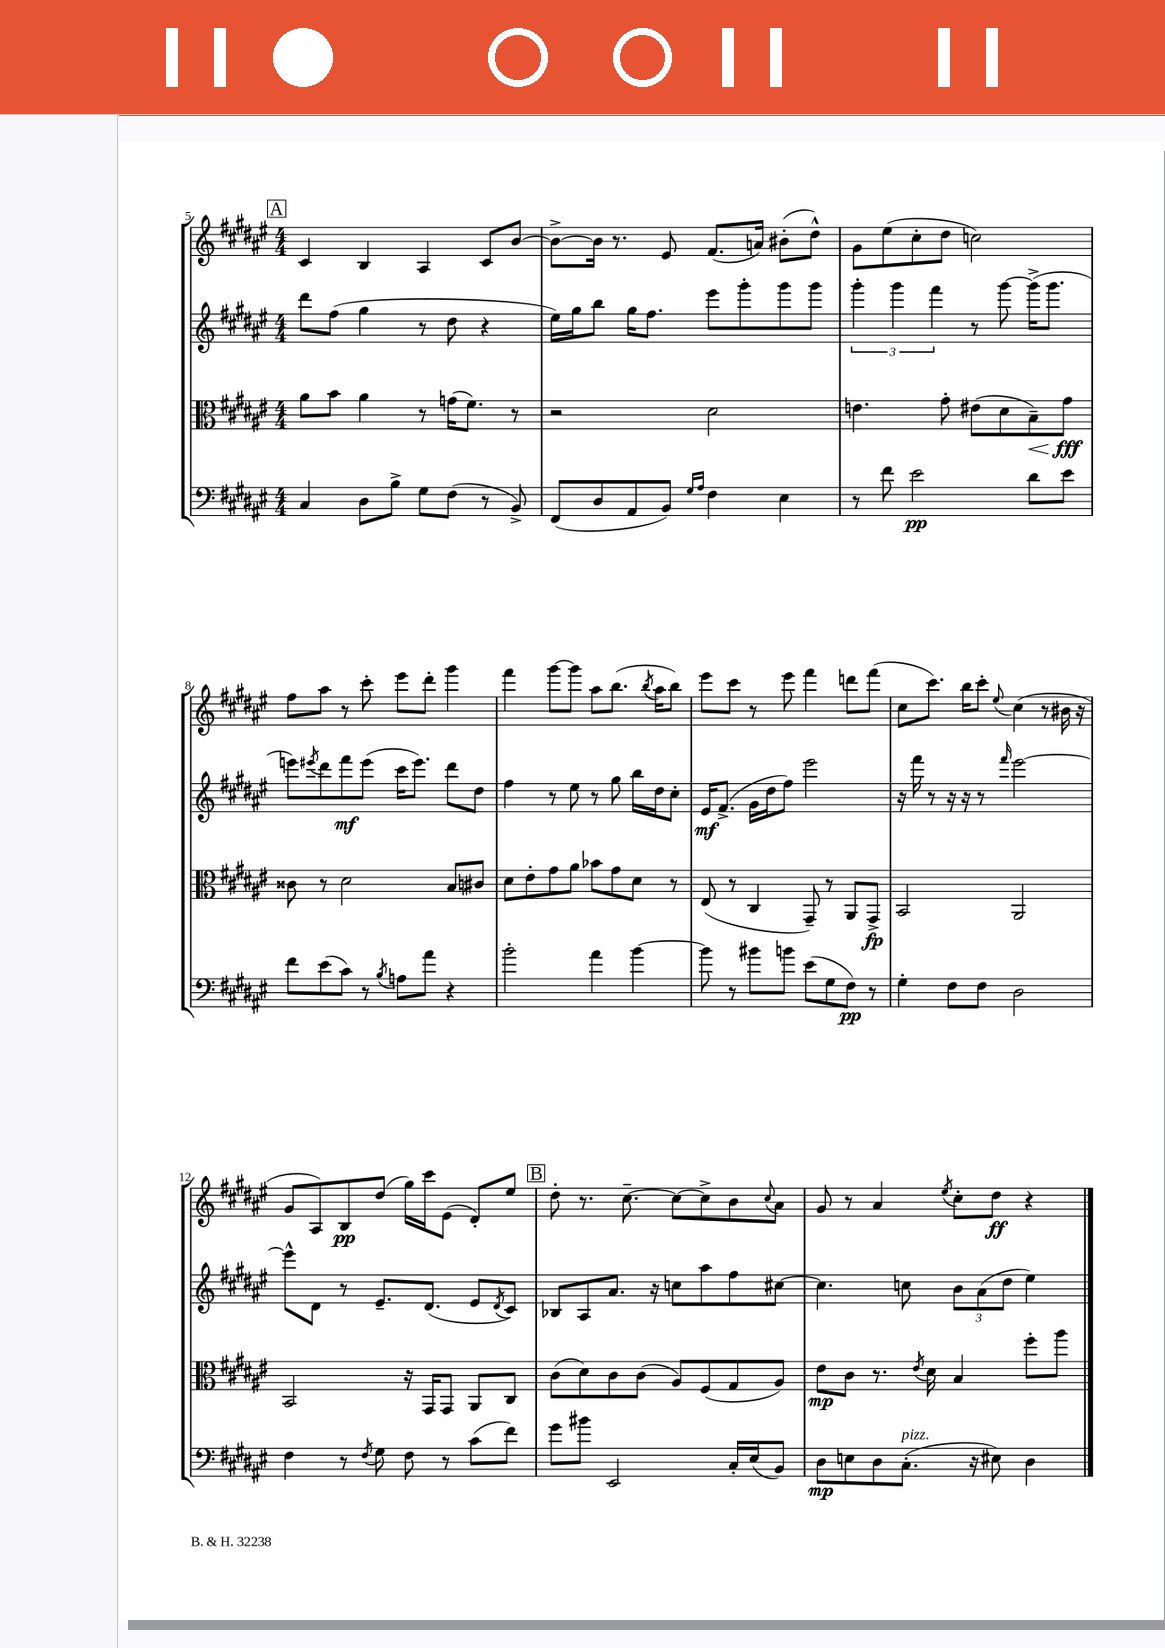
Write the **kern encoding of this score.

**kern	**kern	**kern	**kern
*staff4	*staff3	*staff2	*staff1
*clefF4	*clefC3	*clefG2	*clefG2
*k[f#c#g#d#a#e#]	*k[f#c#g#d#a#e#]	*k[f#c#g#d#a#e#]	*k[f#c#g#d#a#e#]
*M4/4	*M4/4	*M4/4	*M4/4
4C#/	8a#\L	8ddd#\L	4c#/
.	8b\J	(8ff#\J	.
8D#\L	4a#\	4gg#\	4B/
8B^\J	.	.	.
8G#\L	8r	8r	4A#/
(8F#\J	(16g\LK	8dd#\	.
.	8.f#\J)	.	.
8r	.	4r	8c#/L
8BB^/)	8r	.	[8b/J
=	=	=	=
(8FF#/L	2r	16ee#\LL)	8b^\_L
.	.	16gg#\J	.
8D#/	.	8bb\J	16b\]Jk
.	.	.	8.r
8AA#/	.	16gg#\LK	.
.	.	8.ff#\J	.
8BB/J)	.	.	8e#/
16qqG#/LL	.	.	.
16qqA#/JJ	.	.	.
4F#\	2d#\	8eee#\L	(8.f#/L
.	.	8ggg#'\	.
.	.	.	16a/Jk)
4E#\	.	8ggg#\	(8b#'\L
.	.	8ggg#\J	8dd#^^\J)
=	=	=	=
8r	4.e\	6ggg#'\	8g#\L
8f#\	.	.	(8ee#\
.	.	6ggg#\	.
2e#\	.	.	8cc#'\
.	.	6fff#\	.
.	8g#'\	.	8dd#\J
.	(8e#\L	8r	2cc\)
.	8d#\	[8ggg#\	.
8d#\L	8B~\)	(16ggg#^\]LK	.
.	.	8.ggg#\J	.
8e#\J	8g#\J	.	.
=	=	=	=
8f#\L	8c##\	8eee\L)	8ff#\L
.	.	8qeee#/	.
(8e#\	8r	8ddd#\	8aa#\J
8c#\J)	2d#\	8fff#\	8r
8r	.	(8eee#\J	8ccc#'\
8qB/	.	.	.
8A\L	.	16ccc#\LK	8eee#\L
.	.	8.eee#\J)	.
8a#\J	.	.	8ddd#'\J
4r	8B/L	8ddd#\L	4ggg#\
.	8c#/J	8dd#\J	.
=	=	=	=
2b'\	8d#\L	4ff#\	4fff#\
.	8e#'\	.	.
.	8g#\	8r	[8ggg#\L
.	8a#\J	8ee#\	8ggg#\]J
4a#\	8b-\L	8r	8aa#\L
.	8g#\	8gg#\	(8.bb\J
[4b\	8d#\J	16bb\LL	.
.	.	.	8qbb/
.	.	16dd#\J	16aa#\LK
.	8r	8cc#'\J	8bb\J)
=	=	=	=
8b\]	(8E#/	16e#/LK	8eee#\L
.	.	(8.f#^/J	.
8r	8r	.	8ccc#\J
8b#\L	4C#/	16g#\LL	8r
.	.	16dd#\J	.
8b\J	.	8ff#\J)	8eee#\
(8e#\L	8GG#~/)	2eee#\	4fff#\
8G#\	8r	.	.
8F#\J)	8AA#/L	.	8ddd\L
8r	8GG#^/J	.	(8fff#\J
=	=	=	=
4G#'\	2BB/	16r	8cc#\L
.	.	16fff#\	.
.	.	8r	8.ccc#\J)
8F#\L	.	16r	.
.	.	16r	16bb\LK
8F#\J	.	8r	8ccc#'\J
.	.	16qqfff#/	8qqee#/
2D#\	2AA#/	[2eee#\	(4cc#\
.	.	.	8r
.	.	.	16b#\
.	.	.	16r
=	=	=	=
4F#\	2BB/	8eee#^^\]L	8g#/L
.	.	8d#\J	8A#/)
8r	.	8r	8B/
8qF#/	.	.	.
8G#\	.	8.e#~/L	(8dd#/J
8F#\	16r	.	16gg#\LL)
.	16GG#/LK	(8.d#/J	16ccc#\J
8r	8GG#/J	.	(8e#\J
(8c#\L	8AA#/L	8e#/L	8d#'/L)
.	.	8qd#/	.
8f#\J)	8C#/J	8c#/J)	8ee#/J
=	=	=	=
8g#\L	(8c#\L	8B-/L	8dd#'\
8b#\J	8d#\)	8A#/	8.r
2EE#/	8c#\	8.a#/J	.
.	.	.	[8.cc#~\
.	(8c#\J	.	.
.	.	16r	.
.	8A#/L)	8cc\L	8cc#\_L
.	(8F#/	8aa#\	8cc#^\]
16C#'/LL	8G#/	8ff#\	8b\
(16E#/J	.	.	.
.	.	.	8qqcc#/
8BB/J)	8A#/J)	[8cc#\J	8a#\J
=	=	=	=
8D#\L	8e#\L	4.cc#\]	8g#/
8E\	8c#\J	.	8r
8D#\	8.r	.	4a#/
(8.C#'\J	.	8cc\	.
.	8qe#/	.	.
.	16d#\	.	.
.	.	.	8qee#/
.	4B/	12b\L	8cc#'\L
16r	.	.	.
.	.	(12a#\	.
8E#\)	.	.	8dd#\J
.	.	12dd#\J	.
4D#\	8ff#'\L	4ee#\)	4r
.	8aa#\J	.	.
==	==	==	==
*-	*-	*-	*-
